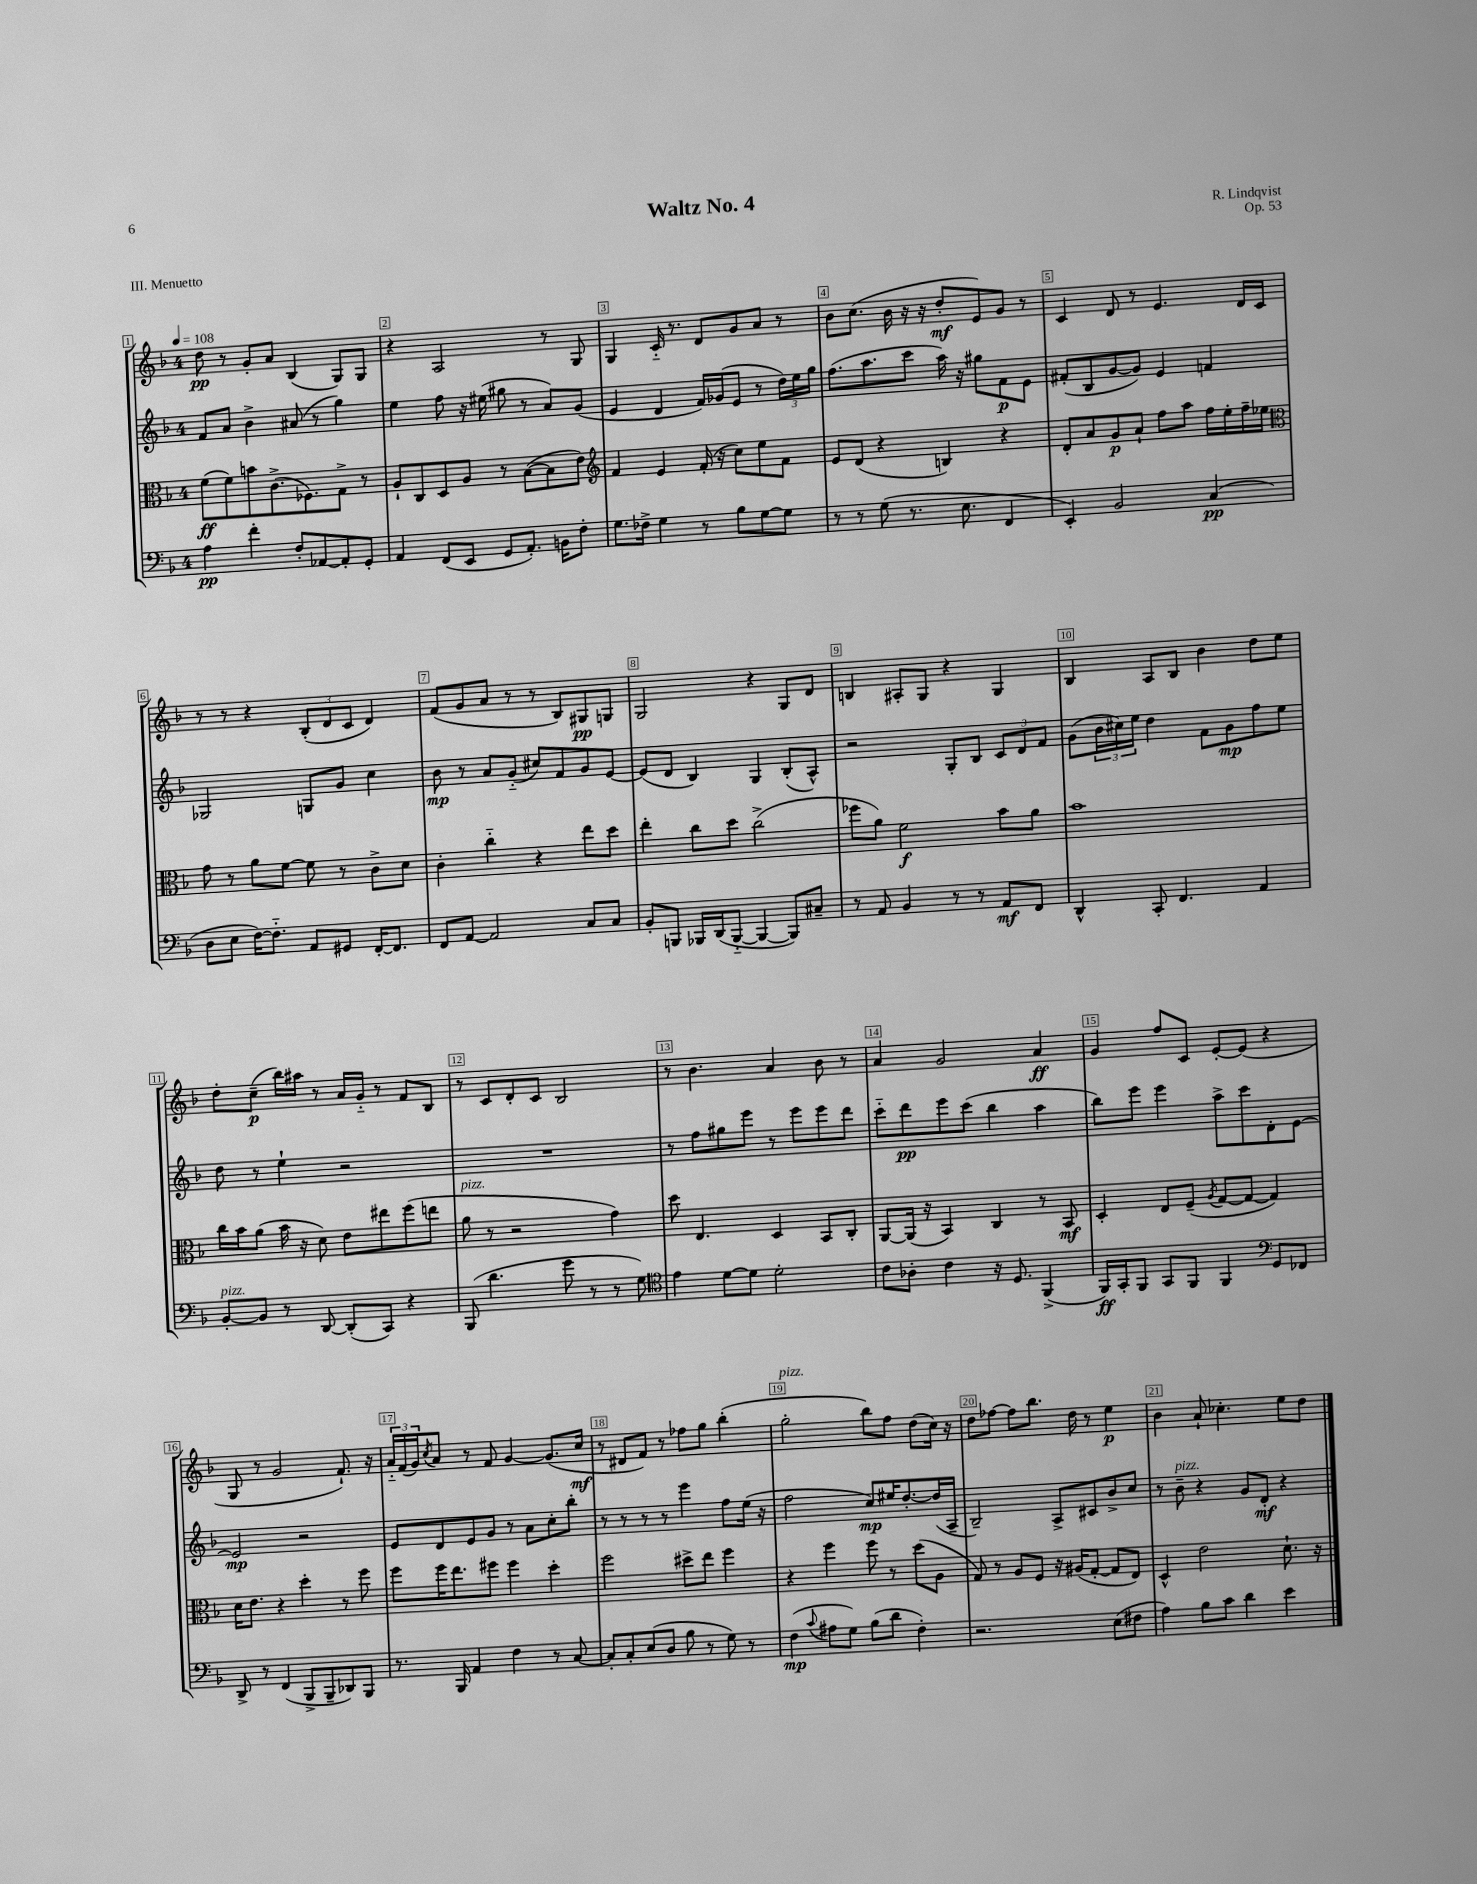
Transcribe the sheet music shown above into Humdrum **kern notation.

**kern	**dynam	**kern	**dynam	**kern	**dynam	**kern	**dynam
*part4	*part4	*part3	*part3	*part2	*part2	*part1	*part1
*staff4	*staff4	*staff3	*staff3	*staff2	*staff2	*staff1	*staff1
*clefF4	*	*clefC3	*	*clefG2	*	*clefG2	*
*k[b-]	*	*k[b-]	*	*k[b-]	*	*k[b-]	*
*M4/4	*	*M4/4	*	*M4/4	*	*M4/4	*
*MM108	*	*MM108	*	*MM108	*	*MM108	*
=1	=1	=1	=1	=1	=1	=1	=1
4A\	pp	(8f\L	ff	8f/L	.	8dd\	pp
.	.	8f\)	.	8a/J	.	8r	.
4f'\	.	8bn\	.	4b-^\	.	8g'/L	.
.	.	(8.c^\	.	.	.	8a/J	.
8F'/L	.	.	.	(8a#X/	.	(4B-/	.
.	.	8.F-X\)	.	.	.	.	.
[8AA-X/	.	.	.	8r	.	.	.
8AA-'/]	.	8G^\J	.	4gg\)	.	8G/L)	.
8GG'/J	.	8r	.	.	.	8G/J	.
=2	=2	=2	=2	=2	=2	=2	=2
4AA/	.	8A`/L	.	4ee\	.	4r	.
.	.	8C/	.	.	.	.	.
(8FF/L	.	8D/	.	8ff\	.	2A/	.
8EE/J	.	8A/J	.	16r	.	.	.
.	.	.	.	(16ee#X\	.	.	.
8GG/L	.	8r	.	8gg#X\	.	.	.
8.AA'/J)	.	([8B-\L	.	8r	.	.	.
.	.	8B-\]	.	8a/L)	.	8r	.
16BBn\KL	.	.	.	.	.	.	.
8F'\J	.	8e\J)	.	(8g/J	.	8G/	.
=3	=3	=3	=3	=3	=3	=3	=3
*	*	*clefG2	*	*	*	*	*
8.G\L	.	4f/	.	4e/	.	4G/	.
16F-X^\Jk	.	.	.	.	.	.	.
4G\	.	4e/	.	4d/	.	16c/	.
.	.	.	.	.	.	8.r	.
8r	.	(16f'/	.	16f/LL)	.	8d/L	.
.	.	16r	.	(16g-X/J	.	.	.
8B-\L	.	8cc\L)	.	8e/J	.	8g/	.
[8G\	.	8ee\	.	8r	.	8a/J	.
8G\J]	.	8f\J	.	24dd\LL)	.	8r	.
.	.	.	.	24ee\	.	.	.
.	.	.	.	24gg\JJ	.	.	.
=4	=4	=4	=4	=4	=4	=4	=4
8r	.	8e/L	.	(8.ff\L	.	8b-\L	.
8r	.	(8d/J	.	.	.	(8.cc\J	.
.	.	.	.	8.aa\	.	.	.
(8G\	.	4r	.	.	.	.	.
.	.	.	.	.	.	16b-\	.
8.r	.	.	.	8ccc\J	.	16r	.
.	.	.	.	.	.	16r	.
.	.	4Bn/)	.	16aa\)	.	8dd'/L	mf
8.E\	.	.	.	16r	.	.	.
.	.	.	.	8gg#X\L	.	8e/)	.
4FF/	.	4r	.	8f\	p	8g/J	.
.	.	.	.	8e\J	.	8r	.
=5	=5	=5	=5	=5	=5	=5	=5
4EE'/)	.	8d'/L	.	(8f#X'/L	.	4c/	.
.	.	8a/	.	8B-/	.	.	.
2BB-/	.	8g/	p	[8g/	.	8d/	.
.	.	8a`/J	.	8g/J])	.	8r	.
.	.	8ff\L	.	4e/	.	4.e/	.
.	.	8aa\J	.	.	.	.	.
(4C/	pp	16ff\LL	.	4fn/	.	.	.
.	.	16ee'\	.	.	.	.	.
.	.	16ff~\	.	.	.	16d/LL	.
.	.	16ee-X\JJ	.	.	.	16c/JJ	.
!!LO:LB:g=z
=6	=6	=6	=6	=6	=6	=6	=6
*	*	*clefC3	*	*	*	*	*
8D\L	.	8g\	.	2G-X/	.	8r	.
8E\J	.	8r	.	.	.	8r	.
[16F\KL)	.	8a\L	.	.	.	4r	.
8.F\J]	.	.	.	.	.	.	.
.	.	[8f\J	.	.	.	.	.
8AA/L	.	8f\]	.	8Gn/L	.	(12B-'/L	.
.	.	.	.	.	.	12d/	.
8GG#X/J	.	8r	.	8g/J	.	.	.
.	.	.	.	.	.	12c/J	.
[16FF'/KL	.	8c^\L	.	4cc\	.	4d/)	.
8.FF/J]	.	.	.	.	.	.	.
.	.	8d\J	.	.	.	.	.
=7	=7	=7	=7	=7	=7	=7	=7
8FF/L	.	4c'\	.	8b-\	mp	(8f/L	.
[8AA/J	.	.	.	8r	.	8g/	.
2AA/]	.	4cc\	.	8a/L	.	8a/J	.
.	.	.	.	(8g/J	.	8r	.
.	.	4r	.	8cc#X/L)	.	8r	.
.	.	.	.	8f/	.	8B-/L)	.
8C/L	.	8ee\L	.	8g/	.	8G#X/	pp
8C/J	.	8dd\J	.	[8e/J	.	8Gn/J	.
=8	=8	=8	=8	=8	=8	=8	=8
8BB-'/L	.	4ee'\	.	(8e/L]	.	2G/	.
8BBBn/J	.	.	.	8d/J	.	.	.
16BBB-X/LL	.	8cc\L	.	4B-/)	.	.	.
(16DD/J	.	.	.	.	.	.	.
[8BBB-/J	.	8dd\J	.	.	.	.	.
4BBB-/_	.	(2cc^\	.	4G/	.	4r	.
8BBB-/L])	.	.	.	(8B-'/L	.	8G/L	.
8C#X~/J	.	.	.	8A^^/J)	.	8d/J	.
=9	=9	=9	=9	=9	=9	=9	=9
8r	.	8ff-X\L	.	2r	.	4Bn/	.
8AA/	.	8a\J)	.	.	.	.	.
4BB-/	.	2f\	f	.	.	8A#X'/L	.
.	.	.	.	.	.	8G/J	.
8r	.	.	.	8G'/L	.	4r	.
8r	.	.	.	8B-/J	.	.	.
8AA/L	mf	8b-\L	.	12c/L	.	4G/	.
.	.	.	.	12d/	.	.	.
8FF/J	.	8a\J	.	.	.	.	.
.	.	.	.	12f/J	.	.	.
=10	=10	=10	=10	=10	=10	=10	=10
4DD^^/	.	1b-	.	(8g\L	.	4B-/	.
.	.	.	.	24b-\L	.	.	.
.	.	.	.	24cc#X\)	.	.	.
.	.	.	.	24ee\JJ	.	.	.
8CC'/	.	.	.	4dd\	.	8A/L	.
4.FF/	.	.	.	.	.	8B-/J	.
.	.	.	.	8f\L	.	4b-\	.
.	.	.	.	8g\	mp	.	.
4AA/	.	.	.	8ff\	.	8dd\L	.
.	.	.	.	8ee\J	.	8ee\J	.
!!LO:LB:g=z
=11	=11	=11	=11	=11	=11	=11	=11
!LO:TX:a:i:t=pizz.	!	!	!	!	!	!	!
[8BB-'/L	.	16cc\LL	.	8dd\	.	8dd'\L	.
.	.	16b-\J	.	.	.	.	.
8BB-/J]	.	(8a\J	.	8r	.	(8cc~\J	p
8r	.	16b-\	.	4ee`\	.	16bb-\LL)	.
.	.	16r	.	.	.	16aa#X\JJ	.
[8DD/	.	8d\)	.	.	.	8r	.
(8DD'/L]	.	8e\L	.	2r	.	16a/LL	.
.	.	.	.	.	.	16g/JJ	.
8CC/J)	.	8ee#X\	.	.	.	8r	.
4r	.	(8ff\	.	.	.	8f/L	.
.	.	8een\J	.	.	.	8B-/J	.
=12	=12	=12	=12	=12	=12	=12	=12
!	!	!LO:TX:a:i:t=pizz.	!	!	!	!	!
(8BBB-/	.	8a\	.	1r	.	8r	.
4.d\	.	8r	.	.	.	8c/L	.
.	.	2r	.	.	.	8d'/	.
.	.	.	.	.	.	8c/J	.
8g\	.	.	.	.	.	2B-/	.
8r	.	.	.	.	.	.	.
8r	.	4g\)	.	.	.	.	.
8G\)	.	.	.	.	.	.	.
=13	=13	=13	=13	=13	=13	=13	=13
*clefC4	*	*	*	*	*	*	*
4e\	.	8dd\	.	8r	.	8r	.
.	.	4.E/	.	8ff\L	.	4.b-\	.
[8d\L	.	.	.	8gg#X\	.	.	.
8d\J]	.	.	.	8eee\J	.	.	.
2d'\	.	4D/	.	8r	.	4a/	.
.	.	.	.	8eee\L	.	.	.
.	.	8BB-/L	.	8eee\	.	8b-\	.
.	.	8C'/J	.	8ddd\J	.	8r	.
=14	=14	=14	=14	=14	=14	=14	=14
8c\L	.	[8AA/L	.	8ccc\L	.	4a/	.
8A-X'\J	.	(16AA/Jk]	.	8ddd\	pp	.	.
.	.	16r	.	.	.	.	.
4c\	.	4BB-/)	.	8eee\	.	2g/	.
.	.	.	.	(8ccc\J	.	.	.
16r	.	4C/	.	4bb-\	.	.	.
8.D/	.	.	.	.	.	.	.
(4FF^/	.	8r	.	4aa\	.	4a/	ff
.	.	8BB-/	mf	.	.	.	.
=15	=15	=15	=15	=15	=15	=15	=15
16FF/LL)	ff	4D'/	.	8bb-\L)	.	4g/	.
16GG'/J	.	.	.	.	.	.	.
8FF/J	.	.	.	8eee\J	.	.	.
8GG/L	.	8E/L	.	4eee\	.	8ff/L	.
8FF/J	.	(8F~/J	.	.	.	8c/J	.
.	.	8qA/	.	.	.	.	.
4FF/	.	[8G/L	.	8aa^\L	.	[8e'/L	.
.	.	8G/J_	.	8ccc\	.	(8e/J]	.
*clefF4	*	*	*	*	*	*	*
8GG/L	.	4G/])	.	8d'\	.	4r	.
8FF-X/J	.	.	.	[8e\J	.	.	.
!!LO:LB:g=z
=16	=16	=16	=16	=16	=16	=16	=16
8DD^/	.	16d\KL	.	2e/]	mp	8G/	.
.	.	8.e\J	.	.	.	.	.
8r	.	.	.	.	.	8r	.
(4FF/	.	4r	.	.	.	2g/	.
8BBB-^/L	.	4dd'\	.	2r	.	.	.
8BBB-~/	.	.	.	.	.	.	.
8DD-X/)	.	8r	.	.	.	8.f`/)	.
8BBB-/J	.	8ff\	.	.	.	.	.
.	.	.	.	.	.	16r	.
=17	=17	=17	=17	=17	=17	=17	=17
8.r	.	8ff\L	.	8e/L	.	24a/LL	.
.	.	.	.	.	.	(24f/	.
.	.	.	.	.	.	24g/J)	.
.	.	.	.	.	.	8qcc/	.
.	.	16ff\K	.	8d/	.	8a/J	.
16BBB-/	.	8.ee\	.	.	.	.	.
4AA/	.	.	.	8e/	.	8r	.
.	.	8ff#X\J	.	8g/J	.	8f/	.
4F\	.	4ff#\	.	8r	.	[4g/	.
.	.	.	.	8a\L	.	.	.
8r	.	4dd'\	.	8cc'\	.	(8.g/L]	.
[8C/	.	.	.	8bb-'\J	.	.	.
.	.	.	.	.	.	16cc/Jk	mf
=18	=18	=18	=18	=18	=18	=18	=18
8C'/L]	.	2ff\	.	8r	.	8r	.
8C'/	.	.	.	8r	.	8d#X/L	.
(8E/	.	.	.	8r	.	8f/J)	.
8D/J	.	.	.	8r	.	8r	.
8B-\	.	8dd#X^\L	.	4eee\	.	8ff-X\L	.
8r	.	8ee\J	.	.	.	8gg\J	.
8G\)	.	4ff\	.	8ff\L	.	(4bb-'\	.
8r	.	.	.	(16ee\Jk	.	.	.
.	.	.	.	16r	.	.	.
=19	=19	=19	=19	=19	=19	=19	=19
!	!	!	!	!	!	!LO:TX:a:i:t=pizz.	!
(4F\	mp	4r	.	2ff\	.	2gg'\	.
8qqc/	.	.	.	.	.	.	.
8A#X\L	.	4ff\	.	.	.	.	.
8G\J)	.	.	.	.	.	.	.
(8B-\L	.	8ff\	.	8cc/L)	mp	8bb-\L)	.
8d\J	.	8r	.	16ee#X/K	.	8ff\J	.
.	.	.	.	[8.dd'/	.	.	.
4F'\)	.	(8dd\L	.	.	.	(8dd\L	.
.	.	8A\J	.	(16dd/L]	.	16cc\Jk)	.
.	.	.	.	16A~/JJ	.	16r	.
=20	=20	=20	=20	=20	=20	=20	=20
2.r	.	8G/)	.	2B-~/)	.	8dd\L	.
.	.	8r	.	.	.	[8ff-X\J	.
.	.	8A/L	.	.	.	8ff-\L]	.
.	.	8F/J	.	.	.	8.bb-\J	.
.	.	16r	.	8A^/L	.	.	.
.	.	(16A#X/KL	.	.	.	16dd\	.
.	.	[8G'/J	.	8c#X/	.	8r	.
(8E\L	.	8G/L]	.	8b-^/	.	4ee\	p
8F#X\J	.	8E/J)	.	8cc/J	.	.	.
=21	=21	=21	=21	=21	=21	=21	=21
4A\)	.	4D^^/	.	8r	.	4b-\	.
!	!	!	!	!LO:TX:a:i:t=pizz.	!	!	!
.	.	.	.	8b-~\	.	.	.
8B-\L	.	2e\	.	4r	.	8a`/	.
8c\J	.	.	.	.	.	4.cc-X'\	.
4d\	.	.	.	8g/L	.	.	.
.	.	.	.	8d'/J	mf	.	.
4e\	.	8.d`\	.	4r	.	8ee\L	.
.	.	.	.	.	.	8dd\J	.
.	.	16r	.	.	.	.	.
==	==	==	==	==	==	==	==
*-	*-	*-	*-	*-	*-	*-	*-
